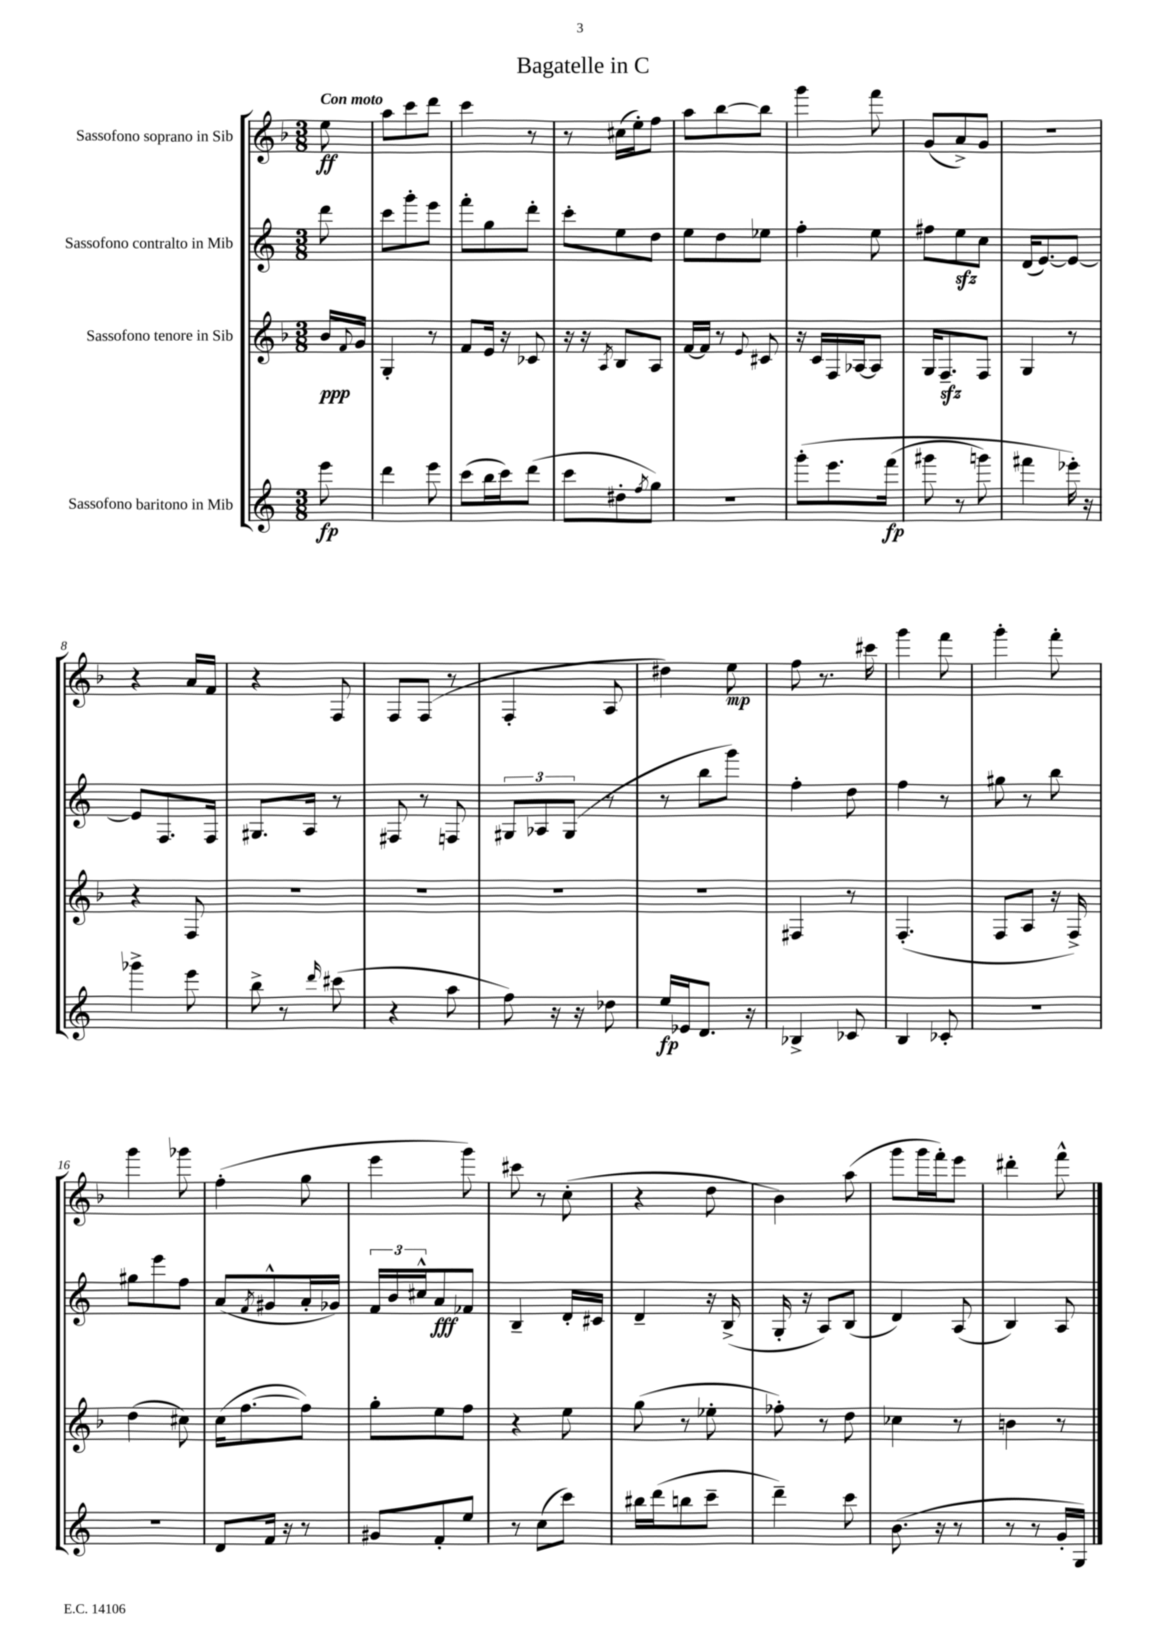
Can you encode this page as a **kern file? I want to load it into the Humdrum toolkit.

**kern	**dynam	**kern	**dynam	**kern	**dynam	**kern	**dynam
*part4	*part4	*part3	*part3	*part2	*part2	*part1	*part1
*staff4	*staff4	*staff3	*staff3	*staff2	*staff2	*staff1	*staff1
*I"Sassofono baritono in Mib	*	*I"Sassofono tenore in Sib	*	*I"Sassofono contralto in Mib	*	*I"Sassofono soprano in Sib	*
*clefG2	*	*clefG2	*	*clefG2	*	*clefG2	*
*k[]	*	*k[b-]	*	*k[]	*	*k[b-]	*
*M3/8	*	*M3/8	*	*M3/8	*	*M3/8	*
=	=	=	=	=	=	=	=
!	!	!	!	!	!	!LO:TX:a:B:t=Con moto	!
8eee\	fp	16b-/LL	ppp	8ddd\	.	8ee\	ff
.	.	8qqf/	.	.	.	.	.
.	.	16g/JJ	.	.	.	.	.
=1	=1	=1	=1	=1	=1	=1	=1
4ddd\	.	4G'/	.	8ccc\L	.	8aa\L	.
.	.	.	.	8ggg'\	.	8ccc\	.
8eee\	.	8r	.	8eee\J	.	8ddd\J	.
=2	=2	=2	=2	=2	=2	=2	=2
(8ccc\L	.	8f/L	.	8fff'\L	.	4ccc\	.
16bb\L	.	16e/Jk	.	8gg\	.	.	.
16ccc\J)	.	16r	.	.	.	.	.
(8ddd\J	.	8c-X/	.	8ddd'\J	.	8r	.
=3	=3	=3	=3	=3	=3	=3	=3
8ccc\L	.	16r	.	8ccc'\L	.	8r	.
.	.	16r	.	.	.	.	.
.	.	8qA/	.	.	.	.	.
8dd#X'\	.	8B-/L	.	8ee\	.	(16cc#X\LL	.
.	.	.	.	.	.	16ee'\J)	.
8qff/	.	.	.	.	.	.	.
8gg\J)	.	8A/J	.	8dd\J	.	8ff\J	.
=4	=4	=4	=4	=4	=4	=4	=4
4.r	.	[16f/LL	.	8ee\L	.	8aa\L	.
.	.	16f/JJ]	.	.	.	.	.
.	.	8r	.	8dd\	.	[8bb-\	.
.	.	8qqe/	.	.	.	.	.
.	.	8c#X/	.	8ee-X\J	.	8bb-\J]	.
=5	=5	=5	=5	=5	=5	=5	=5
(8ggg'\L	.	16r	.	4ff'\	.	4ggg\	.
.	.	16c/LL	.	.	.	.	.
8.eee\	.	16F/	.	.	.	.	.
.	.	[16A-X/J	.	.	.	.	.
.	.	8A-/J]	.	8ee\	.	8fff\	.
(16fff\Jk	fp	.	.	.	.	.	.
=6	=6	=6	=6	=6	=6	=6	=6
8ggg#X\	.	16G/KL	.	8ff#X\L	.	(8g/L	.
.	.	8.Fzz~/	.	.	.	.	.
8r	.	.	.	8eezz\	.	8a^/)	.
8gggn\)	.	8F/J	.	8cc\J	.	8g/J	.
=7	=7	=7	=7	=7	=7	=7	=7
4fff#X\	.	4G/	.	(16d/KL	.	4.r	.
.	.	.	.	[8.e/)	.	.	.
16eee-X'\)	.	8r	.	8e/J_	.	.	.
16r	.	.	.	.	.	.	.
!!LO:LB:g=z
=8	=8	=8	=8	=8	=8	=8	=8
4ggg-X^\	.	4r	.	8e/L]	.	4r	.
.	.	.	.	8.F/	.	.	.
8eee\	.	8F/	.	.	.	16a/LL	.
.	.	.	.	16F/Jk	.	16f/JJ	.
=9	=9	=9	=9	=9	=9	=9	=9
8bb^\	.	4.r	.	8.G#X/L	.	4r	.
8r	.	.	.	.	.	.	.
.	.	.	.	16A/Jk	.	.	.
16qqddd/	.	.	.	.	.	.	.
(8ccc#X\	.	.	.	8r	.	8F/	.
=10	=10	=10	=10	=10	=10	=10	=10
4r	.	4.r	.	8F#X/	.	8F/L	.
.	.	.	.	8r	.	(8F/J	.
8aa\	.	.	.	8Fn/	.	8r	.
=11	=11	=11	=11	=11	=11	=11	=11
8ff\)	.	4.r	.	12G#X/L	.	4F'/	.
.	.	.	.	12A-X/	.	.	.
16r	.	.	.	.	.	.	.
.	.	.	.	(12G#/J	.	.	.
16r	.	.	.	.	.	.	.
8dd-X\	.	.	.	8r	.	8A/	.
=12	=12	=12	=12	=12	=12	=12	=12
16ee/LL	fp	4.r	.	8r	.	4dd#X\)	.
16e-X/J	.	.	.	.	.	.	.
8.d/J	.	.	.	8bb\L	.	.	.
.	.	.	.	8ggg\J)	.	8ee\	mp
16r	.	.	.	.	.	.	.
=13	=13	=13	=13	=13	=13	=13	=13
4B-X^/	.	4F#X/	.	4ff'\	.	8ff\	.
.	.	.	.	.	.	8.r	.
8c-X/	.	8r	.	8dd\	.	.	.
.	.	.	.	.	.	16ccc#X\	.
=14	=14	=14	=14	=14	=14	=14	=14
4B/	.	(4.F'/	.	4ff\	.	4ggg\	.
8c-X'/	.	.	.	8r	.	8fff\	.
=15	=15	=15	=15	=15	=15	=15	=15
4.r	.	8F/L	.	8gg#X\	.	4ggg'\	.
.	.	8A/J	.	8r	.	.	.
.	.	16r	.	8bb\	.	8fff'\	.
.	.	16F^/)	.	.	.	.	.
!!LO:LB:g=z
=16	=16	=16	=16	=16	=16	=16	=16
4.r	.	(4dd\	.	8gg#X\L	.	4ggg\	.
.	.	.	.	8eee\	.	.	.
.	.	8cc#X\)	.	8ff\J	.	8ggg-X\	.
=17	=17	=17	=17	=17	=17	=17	=17
8d/L	.	(16cc\KL	.	(8a/L	.	(4ff'\	.
.	.	[8.ff\	.	.	.	.	.
.	.	.	.	8qf/	.	.	.
16f/Jk	.	.	.	8g#X^^/	.	.	.
16r	.	.	.	.	.	.	.
8r	.	8ff\J])	.	16a'/L	.	8gg\	.
.	.	.	.	16g-X/JJ)	.	.	.
=18	=18	=18	=18	=18	=18	=18	=18
8g#X/L	.	8gg'\L	.	24f/LL	.	4eee\	.
.	.	.	.	24b/	.	.	.
.	.	.	.	24cc#X^^/J	.	.	.
8f'/	.	8ee\	.	8a/	fff	.	.
8ee/J	.	8ff\J	.	8f-X/J	.	8ggg\)	.
=19	=19	=19	=19	=19	=19	=19	=19
8r	.	4r	.	4B~/	.	8ccc#X\	.
(8cc\L	.	.	.	.	.	8r	.
8ccc\J)	.	8ee\	.	16d'/LL	.	(8cc'\	.
.	.	.	.	16c#X/JJ	.	.	.
=20	=20	=20	=20	=20	=20	=20	=20
16bb#X\LL	.	(8gg\	.	4d~/	.	4r	.
(16ddd\J	.	.	.	.	.	.	.
8bbn\	.	8r	.	.	.	.	.
8ccc~\J	.	8ee-X'\	.	16r	.	8dd\	.
.	.	.	.	(16B^/	.	.	.
=21	=21	=21	=21	=21	=21	=21	=21
4ddd~\)	.	8ff-X'\)	.	16G'/	.	4b-\)	.
.	.	.	.	16r	.	.	.
.	.	8r	.	8A/L)	.	.	.
8ccc\	.	8dd\	.	(8B/J	.	(8aa\	.
=22	=22	=22	=22	=22	=22	=22	=22
(8.b\	.	4cc-X\	.	4d/)	.	8ggg\L	.
.	.	.	.	.	.	16ggg\L	.
16r	.	.	.	.	.	16fff'\J)	.
8r	.	8r	.	(8A/	.	8eee\J	.
=23	=23	=23	=23	=23	=23	=23	=23
8r	.	4bn\	.	4B/)	.	4ddd#X'\	.
8r	.	.	.	.	.	.	.
16g'/LL	.	8r	.	8A/	.	8fff^^\	.
16G/JJ)	.	.	.	.	.	.	.
==	==	==	==	==	==	==	==
*-	*-	*-	*-	*-	*-	*-	*-
